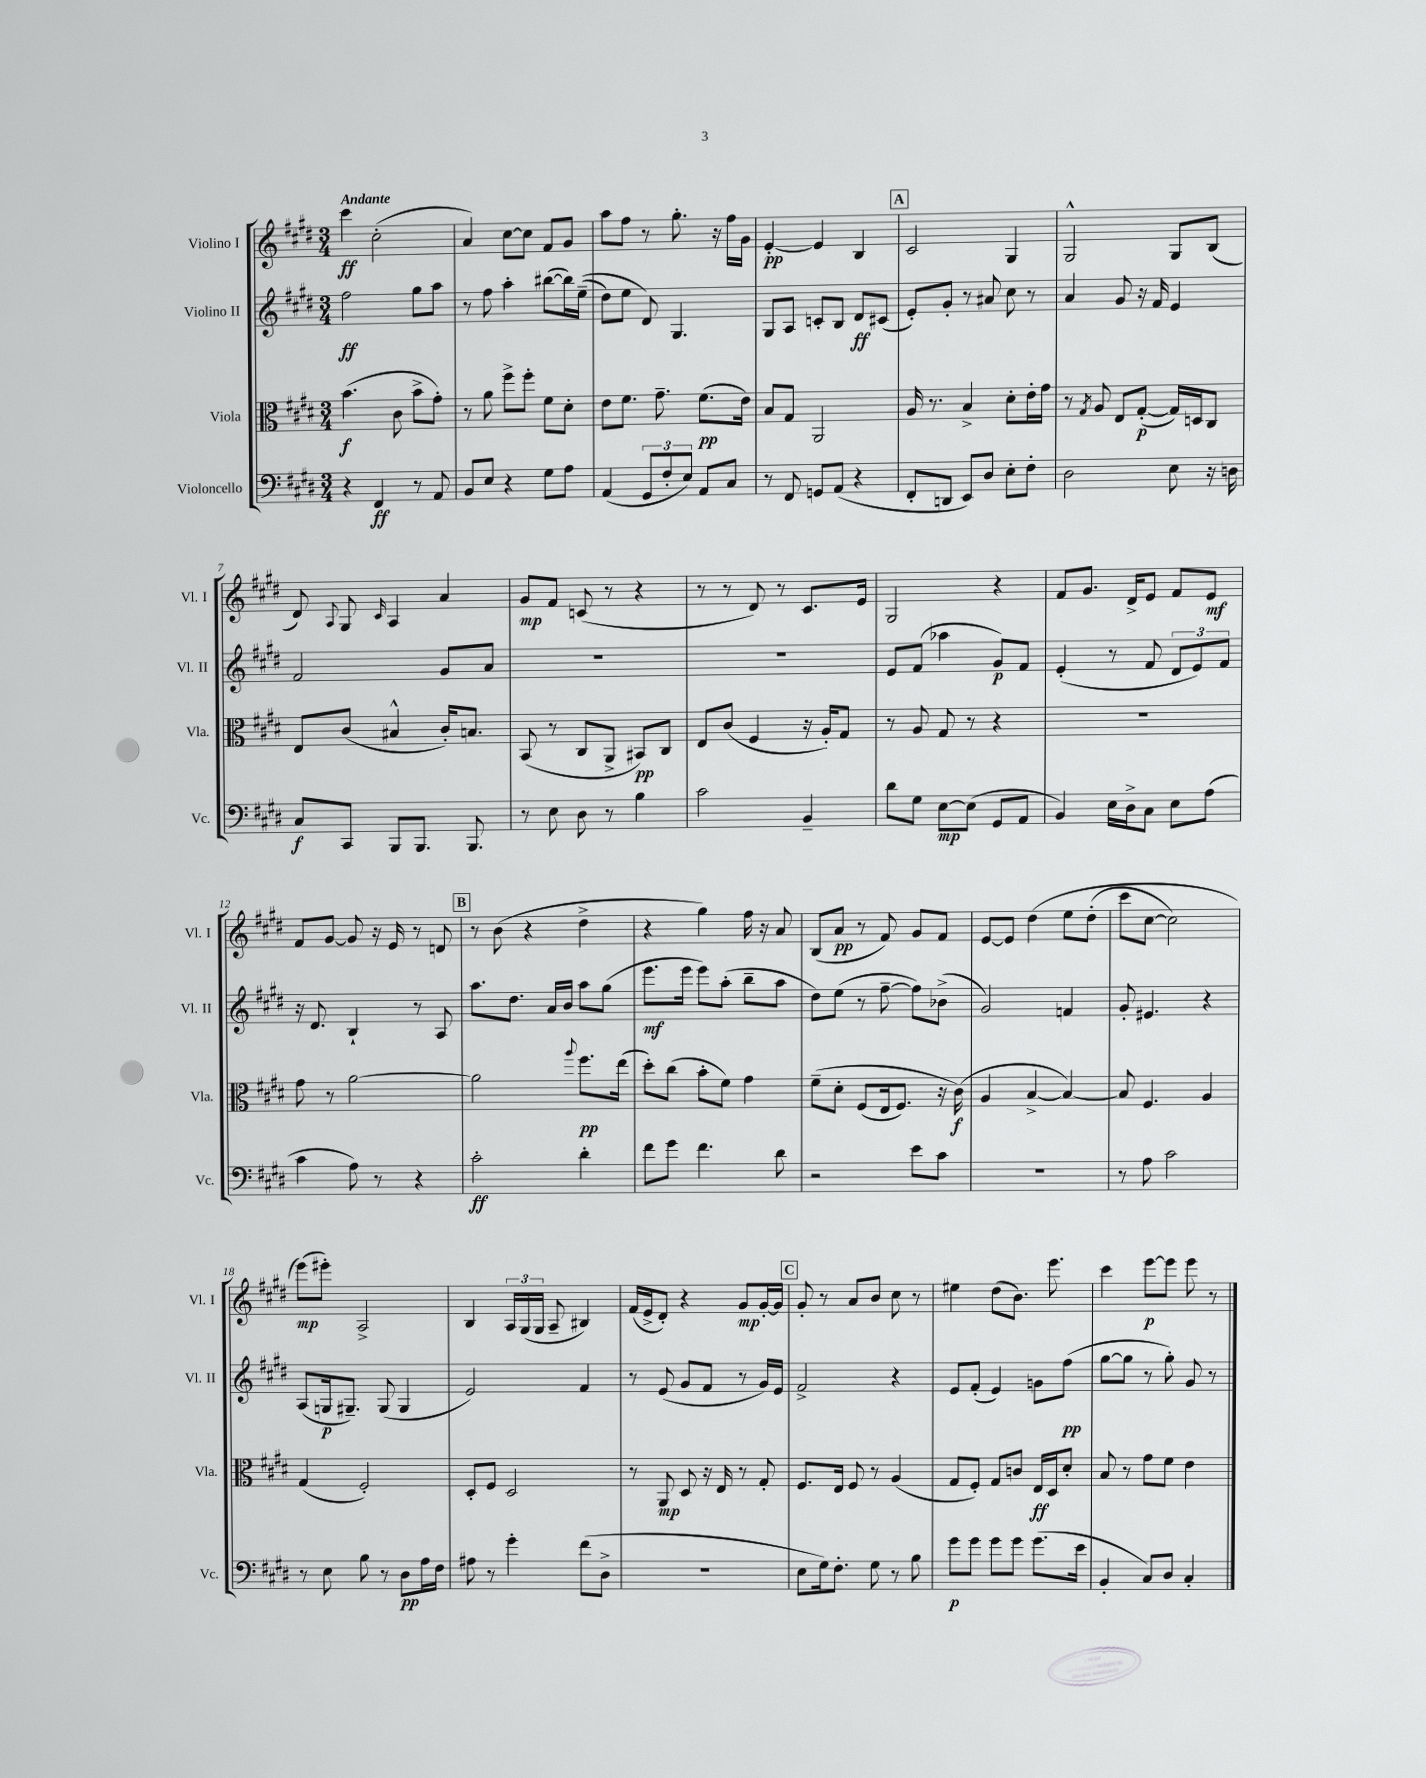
<<
\new StaffGroup <<
\new Staff = "s0" \with { instrumentName = "Violino I" shortInstrumentName = "Vl. I" } {
    \clef treble \key e \major \numericTimeSignature \time 3/4 \tempo "Andante"
    \autoBeamOff cis'''4\ff cis''2-.( |
    a'4) cis''8[~ cis''8] fis'8[ gis'8] |
    a''8[ fis''8] r8 gis''8.-. r16 fis''16[ gis'16] |
    e'4~-.\pp e'4 b4 |
    \mark \markup { \box "A" } cis'2 gis4 |
    gis2-^ gis8[ b8]( |
    dis'8) \appoggiatura { a8 } gis8 \grace { cis'16 } a4 a'4 |
    gis'8[\mp fis'8] c'8( r8 r4 |
    r8 r8 dis'8) r8 cis'8.[ e'16] |
    gis2 r4 |
    fis'8[ gis'8.] dis'16[-> e'8] fis'8[ e'8]\mf |
    fis'8[ gis'8]~ gis'8 r16 e'16 r8 d'8 |
    \mark \markup { \box "B" } r8 b'8( r4 dis''4-> |
    r4 gis''4) fis''16 r16 a'8 |
    b8[( a'8]\pp r8 fis'8) gis'8[ fis'8] |
    e'8[~ e'8] dis''4\( e''8[ dis''8]-.( |
    cis'''8[ cis''8]~ cis''2) |
    e'''8[\mp(\) eis'''8]-.) a2-> |
    b4 \tuplet 3/2 { a16[ gis16( gis16] } a8-- bis4) |
    fis'16[( e'16-> dis'8]-.) r4 gis'8[\mp gis'16~-. gis'16] |
    \mark \markup { \box "C" } gis'8-. r8 a'8[ b'8] cis''8 r8 |
    eis''4 dis''8[( b'8.]) e'''8. |
    cis'''4 e'''8[~\p e'''8] e'''8 r8 \bar "|." |
}
\new Staff = "s1" \with { instrumentName = "Violino II" shortInstrumentName = "Vl. II" } {
    \clef treble \key e \major \numericTimeSignature \time 3/4
    \autoBeamOff fis''2\ff gis''8[ a''8] |
    r8 fis''8 a''4-. bis''8[~( bis''16) e''16]--(\( |
    dis''8[) e''8] dis'8\) gis4. |
    gis8[ a8] c'8[-. b8] dis'8[\ff cis'8]( |
    \mark \markup { \box "A" } e'8[-.) gis'8]-. r8 ais'8 cis''8 r8 |
    a'4 gis'8 r16 fis'16 e'4 |
    fis'2 gis'8[ a'8] |
    R2. |
    R2. |
    e'8[ fis'8]( aes''4 gis'8[\p) fis'8] |
    e'4-.( r8 fis'8 \tuplet 3/2 { dis'8[ e'8) fis'8] } |
    r16 dis'8. b4-! r8 a8 |
    \mark \markup { \box "B" } a''8.[ dis''8.] a'16[ b'16] a''8[ gis''8]( |
    e'''8.[\mf e'''16] e'''8[) a''8]-.( b''8[-- a''8] |
    dis''8[) e''8]( r8 fis''8~-- fis''8[) bes'8]->( |
    gis'2) f'4 |
    gis'8-. eis'4. r4 |
    a8[( g16\p gis8.]--) gis8( gis4 |
    e'2) fis'4 |
    r8 e'8( gis'8[ fis'8] r8 gis'16[) e'16] |
    \mark \markup { \box "C" } fis'2-> r4 |
    e'8[ fis'8]-.( e'4) g'8[ fis''8]\pp( |
    gis''8[~ gis''8] r8 gis''8-.) gis'8 r8 \bar "|." |
}
\new Staff = "s2" \with { instrumentName = "Viola" shortInstrumentName = "Vla." } {
    \clef alto \key e \major \numericTimeSignature \time 3/4
    \autoBeamOff b'4.\f( cis'8 b'8[-> gis'8]-.) |
    r8 a'8 fis''8[-> fis''8]-. fis'8[ dis'8]-. |
    e'8[ fis'8.] gis'8.-- fis'8.[\pp( e'16]) |
    b8[ gis8] a,2 |
    \mark \markup { \box "A" } a16 r8. b4-> dis'8[-. e'16-. gis'16] |
    r8 \acciaccatura { gis8 } a8 e8[ gis8]~-.\p( gis16[) d16 cis8] |
    e8[ cis'8]( bis4-^ cis'16[-.) b8.] |
    b,8( r8 cis8[ a,8]-> bis,8[\pp) cis8] |
    e8[ cis'8]( fis4 r16 a16[-.) gis8] |
    r8 a8 gis8 r8 r4 |
    R2. |
    gis'8 r8 a'2~ |
    \mark \markup { \box "B" } a'2 \appoggiatura { a''8 } fis''8.[\pp e''16]( |
    dis''8[-.) cis''8]( b'8[-. fis'8]) gis'4 |
    fis'8[--\( dis'8]-. fis8[( e16 fis8.]) r16 cis'16\f(\) |
    a4 b4~-> b4~) |
    b8 fis4. a4 |
    gis4( fis2-.) |
    dis8[-. fis8] dis2 |
    r8 a,8\mp dis8 r16 e16 r8 gis8-. |
    \mark \markup { \box "C" } fis8.[ e16] fis8 r8 a4( |
    gis8[ fis8]-.) gis8[ c'8] e16[\ff dis16 dis'8]-. |
    b8 r8 gis'8[ fis'8] e'4 \bar "|." |
}
\new Staff = "s3" \with { instrumentName = "Violoncello" shortInstrumentName = "Vc." } {
    \clef bass \key e \major \numericTimeSignature \time 3/4
    \autoBeamOff r4 fis,4\ff r8 a,8 |
    b,8[ e8] r4 gis8[ a8] |
    a,4( \tuplet 3/2 { gis,8[ fis8-. e8]) } a,8[ cis8] |
    r8 fis,8 g,8[ a,8]( r4 |
    \mark \markup { \box "A" } fis,8[-. d,8] e,8[) dis8] e8[-. fis8]-. |
    dis2 e8 r16 d16 |
    cis8[\f cis,8] b,,8[ b,,8.] b,,8. |
    r8 e8 dis8 r8 b4 |
    cis'2 b,4-- |
    dis'8[ gis8] e8[~\mp e8]( gis,8[ a,8] |
    b,4) e16[ dis16-> cis8] e8[ a8]( |
    cis'4 a8) r8 r4 |
    \mark \markup { \box "B" } cis'2-.\ff dis'4-. |
    fis'8[ gis'8] fis'4. dis'8 |
    r2 e'8[ cis'8] |
    R2. |
    r8 a8 cis'2 |
    r8 e8 b8 r8 dis8[\pp a16 fis16] |
    ais8 r8 gis'4-. fis'8[( dis8]-> |
    R2. |
    \mark \markup { \box "C" } e8[ gis16) fis8.]-. gis8 r8 b8 |
    gis'8[\p gis'8] gis'8[ gis'8] gis'8.[( e'16] |
    b,4-. cis8[) dis8] cis4-. \bar "|." |
}
>>
>>
